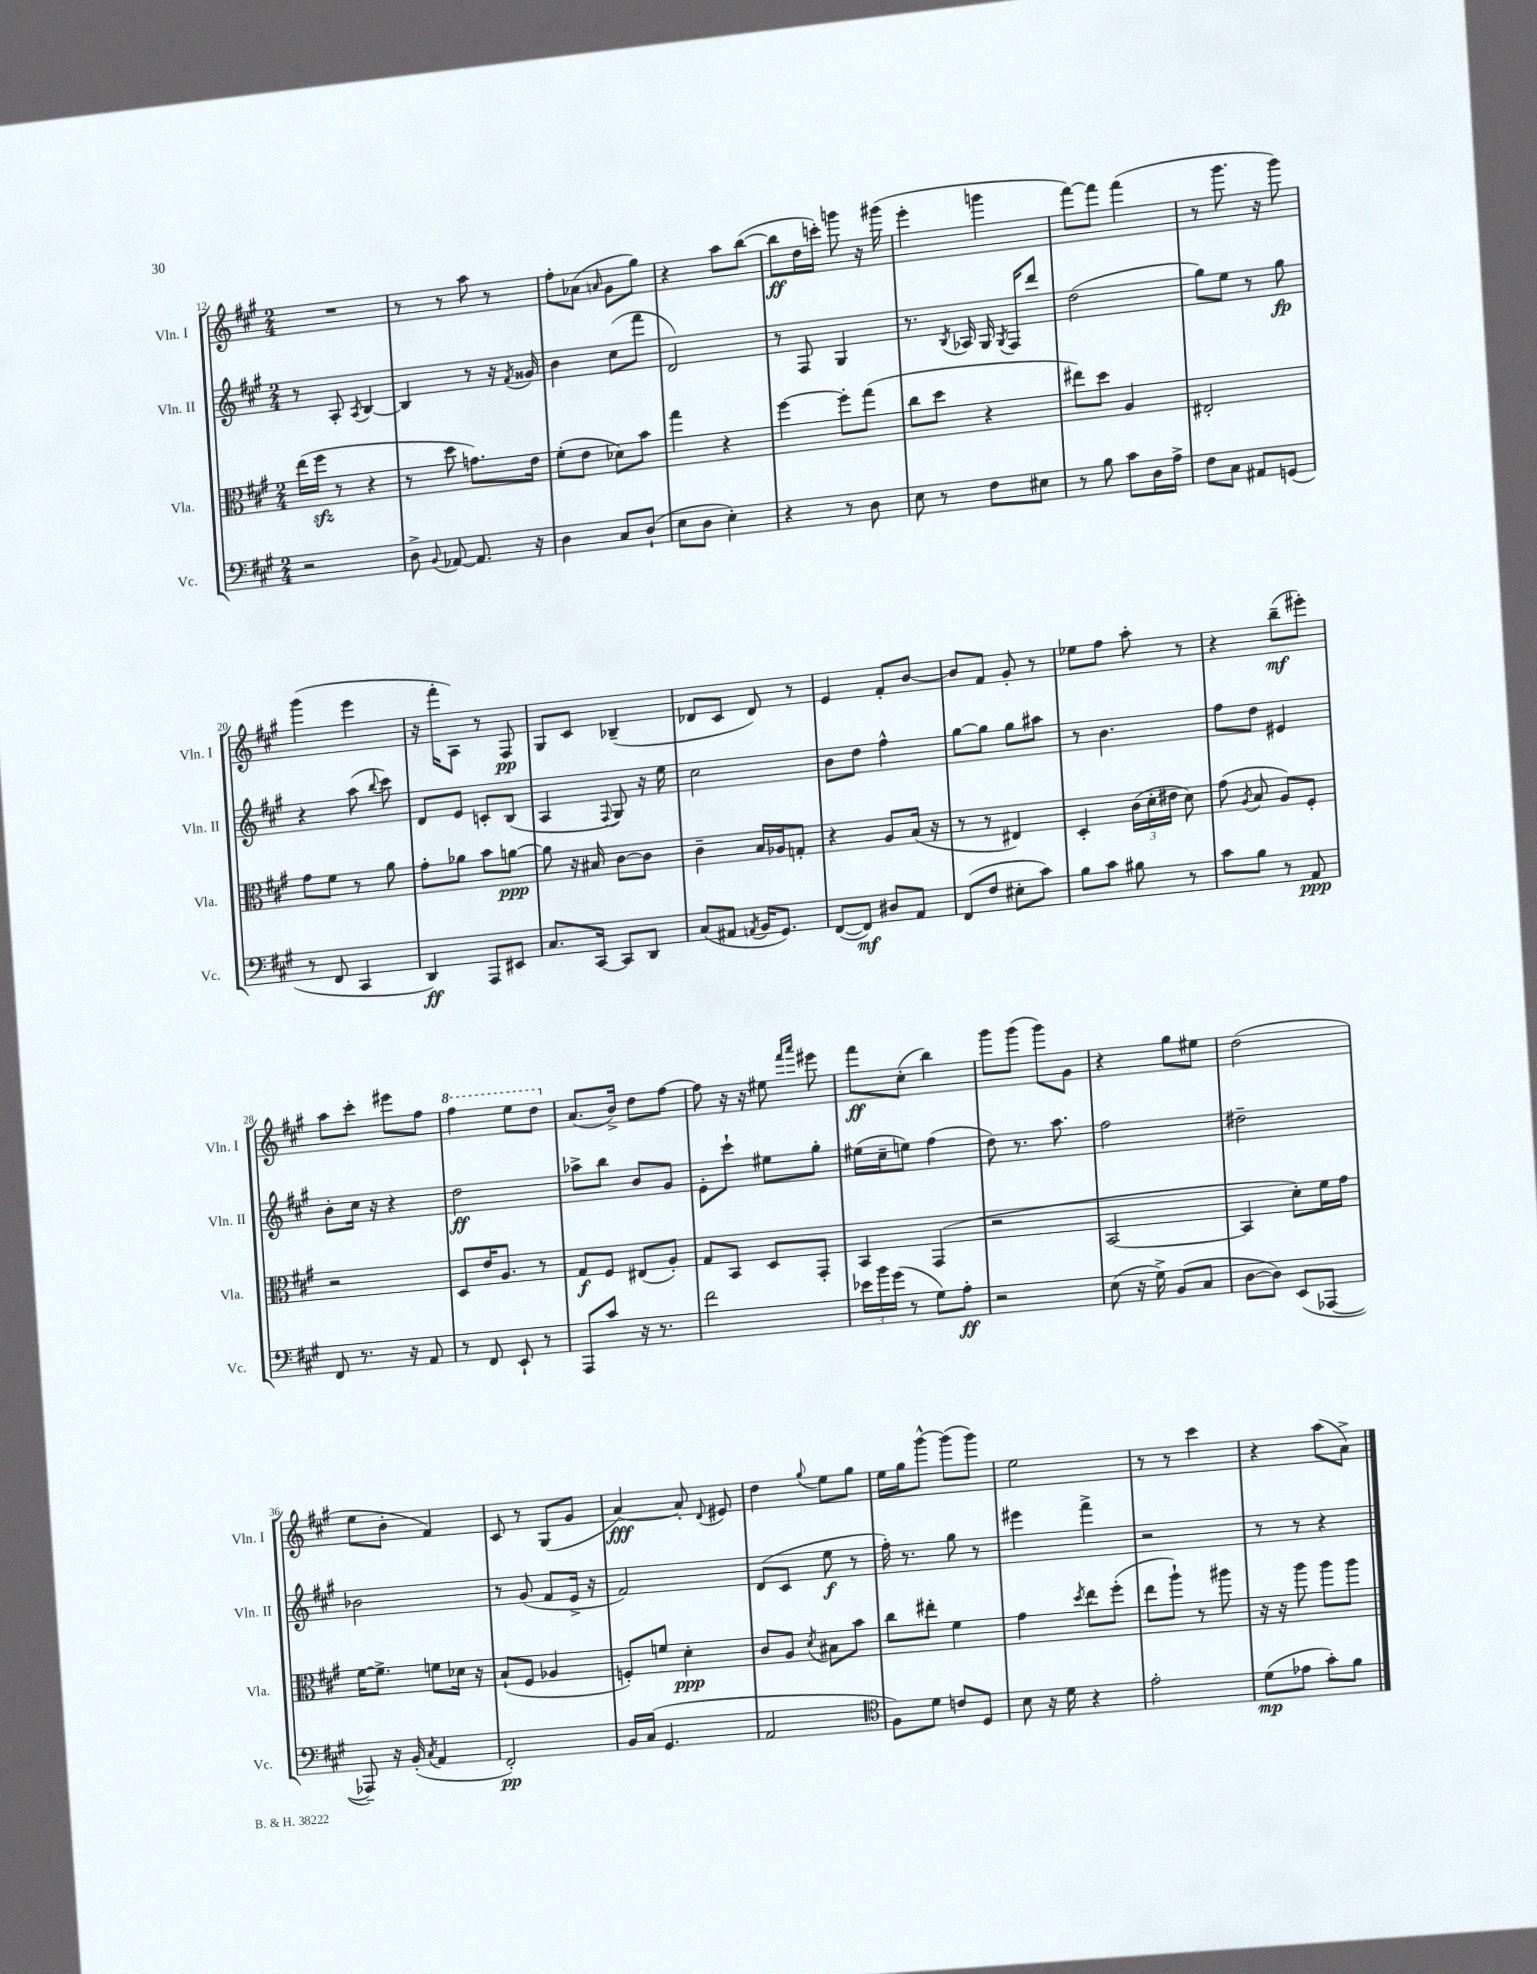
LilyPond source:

<<
\new StaffGroup <<
\new Staff = "s0" \with { instrumentName = "Vln. I" shortInstrumentName = "Vln. I" } {
    \clef treble \key a \major \numericTimeSignature \time 2/4
    \autoBeamOff R2 |
    r8 r8 a''8 r8 |
    fis''8[-. aes'8]( \grace { a'16 } gis'8[ gis''8]) |
    r4 a''8[ b''8]~( |
    b''8[\ff d''16 c'''16]-.) g'''8 r16 gis'''16( |
    e'''4-. g'''4 |
    fis'''8[~) fis'''8] fis'''4( |
    r8 gis'''8. r16 gis'''8) |
    gis'''4( e'''4 |
    r16 fis'''16[-. a8]) r8 fis8\pp |
    gis8[ cis'8] bes4--( |
    des'8[ cis'8] des'8) r8 |
    e'4 fis'8[-. b'8]~ |
    b'8[ fis'8] gis'8-. r8 |
    ees''8[ fis''8] a''8-. r8 |
    r4 b''8[--\mf( eis'''8]-.) |
    a''8[ cis'''8]-. eis'''8[ fis''8] |
    \ottava #1 fis'''4 e'''8[ d'''8] \ottava #0 |
    a'8.[( b'16]->) d''8[ fis''8]~ |
    fis''8 r16 r16 eis''8 \grace { fis'''16[ a'''16] } eis'''8 |
    fis'''8[\ff cis''8]-.( b''4) |
    gis'''8[ gis'''8]( gis'''8[) gis'8] |
    r4 gis''8[ eis''8] |
    d''2( |
    e''8[ b'8]-. fis'4) |
    cis'8 r8 gis8[( gis'8] |
    a'4~\fff) a'8-. \appoggiatura { d'8 } eis'8 |
    d''4 \appoggiatura { gis''8 } e''8[ gis''8] |
    e''16[ gis''16 gis'''8]~-^ gis'''8[( gis'''8]) |
    e''2 |
    r8 r8 cis'''4 |
    r4 a''8[( a'8]->) \bar "|." |
}
\new Staff = "s1" \with { instrumentName = "Vln. II" shortInstrumentName = "Vln. II" } {
    \clef treble \key a \major \numericTimeSignature \time 2/4
    \autoBeamOff r8 a8-. \acciaccatura { a8 } b4~ |
    b4 r8 r16 \acciaccatura { fis'8 } gisis'16 |
    b'4 cis''8[( fis'''8] |
    d'2) |
    r8 fis8 gis4 |
    r8. \acciaccatura { b8 } aes16 gis16 \acciaccatura { gis8 } fis16[ d'''8] |
    d''2( |
    gis''8[) e''8] r8 gis''8\fp |
    r4 a''8( \appoggiatura { b''8 } cis'''8) |
    d'8[ e'8] c'8[-. b8]( |
    a4 \appoggiatura { fis8 } gis8) r16 e''16 |
    cis''2 |
    b'8[ d''8] fis''4-^ |
    gis''8[~ gis''8] gis''8[ ais''8] |
    r8 b'4. |
    fis''8[ d''8] eis'4 |
    b'8[-. cis''16] r16 r4 |
    d''2\ff |
    aes''8[-> b''8] b'8[ gis'8] |
    e'8[-. cis'''8]-! eis''8[ gis''8]-. |
    eis''16[( cis''16-- e''8]) fis''4( |
    d''8) r8. a''8. |
    fis''2 |
    dis''2-- |
    bes'2 |
    r8 gis'8( fis'8[ e'16]-> r16 |
    fis'2) |
    d'8[( cis'8] e''8\f r8 |
    fis''16-.) r8. gis''8 r8 |
    eis'''4 fis'''4-> |
    r2 |
    r8 r8 r4 \bar "|." |
}
\new Staff = "s2" \with { instrumentName = "Vla." shortInstrumentName = "Vla." } {
    \clef alto \key a \major \numericTimeSignature \time 2/4
    \autoBeamOff e''16[( fis''16]\sfz r8 r4 |
    r8 d''8 g'8.[) e'16] |
    fis'8[-.( e'8] des'8[) b'8] |
    gis''4 r4 |
    fis''4~ fis''8[-. gis''8]( |
    cis''8[ d''8] r4 |
    eis''8[) d''8] a4 |
    eis2-. |
    gis'8[ fis'8] r8 a'8 |
    gis'8[-. aes'8] b'8[ a'8]~\ppp |
    a'8 r16 bis16 cis'8[~ cis'8] |
    cis'4-- b16[ aes16 g8]-. |
    r4 a8[ b16]( r16 |
    r8 r8 eis4) |
    d4-. \tuplet 3/2 { cis'16[( d'16-. eis'16] } d'8) |
    gis'8( \acciaccatura { a8 } b8 a8[) fis8]-. |
    r2 |
    d8[ e'16 a8.] r8 |
    gis8[\f fis8] eis8[( a8]-.) |
    gis8[ b,8] d8[ gis,8]-. |
    b,4 gis,4( |
    r2 |
    b,2~ |
    b,4 d'8[-.) fis'16 gis'16] |
    fis'16[~ fis'8.]-> f'8[ des'16] r16 |
    b8[-!( fis8] aes4 |
    f8[-.) f'8] d'4-.\ppp |
    cis'8[ a8] \acciaccatura { d'8 } bis8[ b'8] |
    cis''8[ eis''8]-. fis'4 |
    gis'4 \acciaccatura { d''8 } e''8[ fis''8]-.( |
    e''8[ a''8]-!) r8 ais''8 |
    r16 r16 a''8 a''8[ a''8] \bar "|." |
}
\new Staff = "s3" \with { instrumentName = "Vc." shortInstrumentName = "Vc." } {
    \clef bass \key a \major \numericTimeSignature \time 2/4
    \autoBeamOff r2 |
    d8-> \appoggiatura { b,8 } aes,8~ aes,8. r16 |
    d4 cis8[ d8]-!( |
    e8[ d8] e4-.) |
    r4 r8 d8 |
    e8 r8 fis8[ eis8] |
    r8 b8 cis'8[ d16 a16]-> |
    fis8[ cis8] ais,8[ g,8]( |
    r8 fis,8 cis,4 |
    d,4\ff) a,,8[ eis,8] |
    cis8.[ cis,16]~ cis,8[ d,8] |
    cis8[( ais,8] \acciaccatura { a,8 } b,16[ gis,8.]) |
    fis,8[~( fis,8]\mf) dis8[ a,8] |
    fis,8[( fis8] eis8[-. cis'8]) |
    b8[ cis'8] bis8 r8 |
    cis'8[ b8] r8 a,8\ppp |
    fis,8 r8. r16 a,8 |
    r8 fis,8 e,8-! r8 |
    a,,8[ cis'8] r16 r8. |
    fis'2 |
    \tuplet 3/2 { ees'16[ b'16 gis'16]( } r8 gis8[) a8]-.\ff |
    r2 |
    e8( r16 gis16->) b,8[( cis8] |
    d8[~ d8]) e,8[( aes,,8]~ |
    aes,,8--) r16 b,16-.( \acciaccatura { cis8 } a,4 |
    fis,2-.\pp) |
    b,16[ cis16]( gis,4. |
    a,2 |
    \clef tenor fis8[) d'8] c'8[ d8] |
    b8 r16 d'16 r4 |
    e'2-. |
    d'8[\mp( ees'8] gis'8[-.) fis'8] \bar "|." |
}
>>
>>
\layout { \context { \Score currentBarNumber = #12 } }
